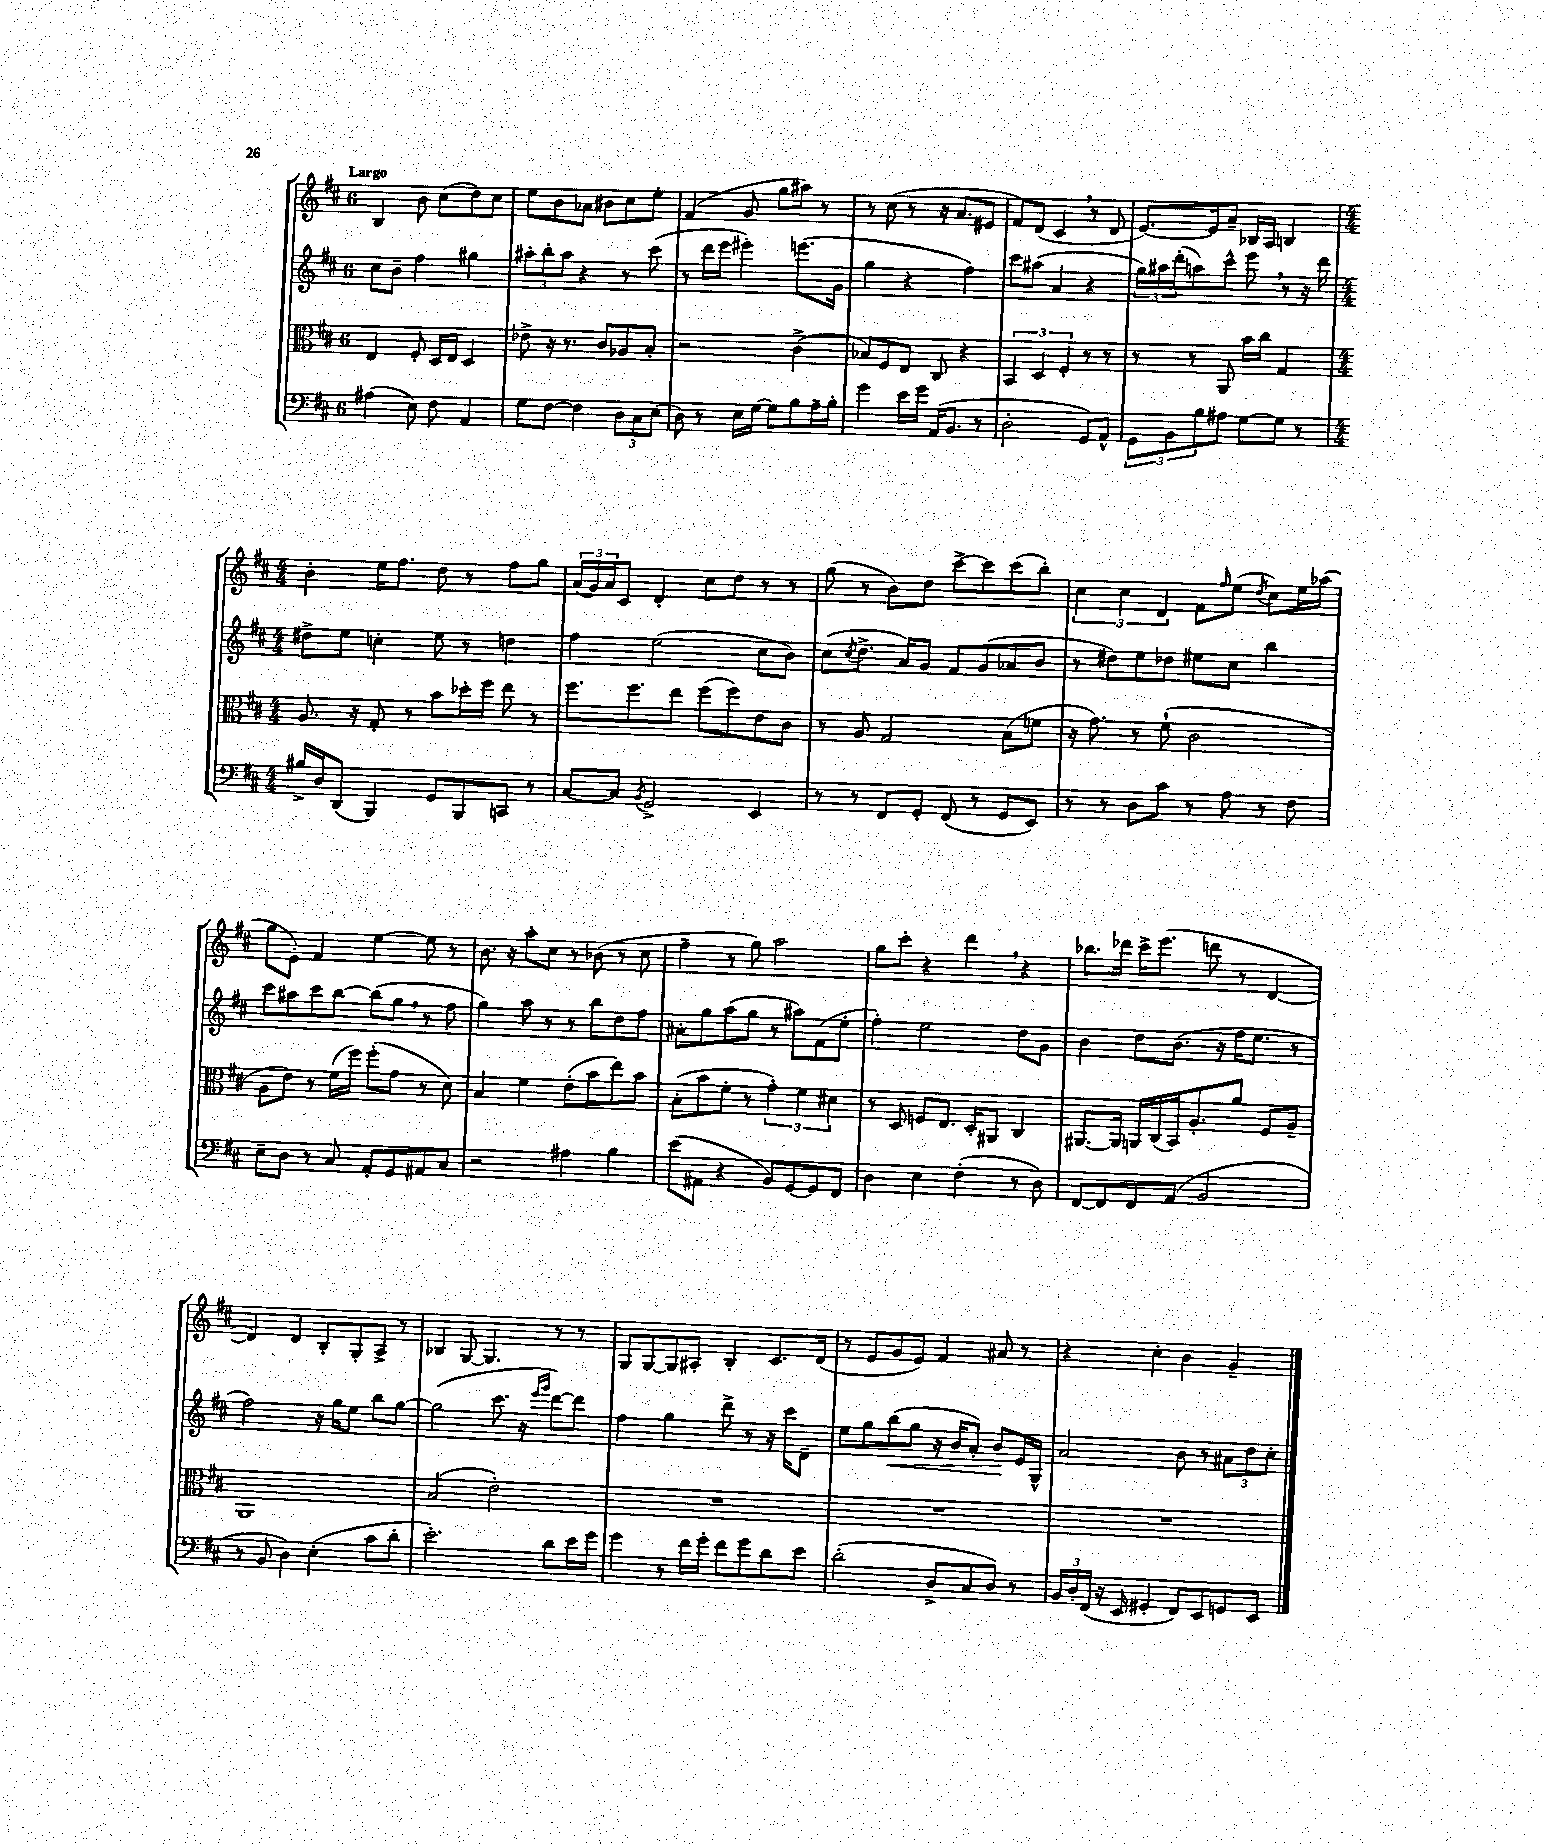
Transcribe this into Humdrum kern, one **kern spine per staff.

**kern	**kern	**kern	**kern
*staff4	*staff3	*staff2	*staff1
*clefF4	*clefC3	*clefG2	*clefG2
*k[f#c#]	*k[f#c#]	*k[f#c#]	*k[f#c#]
*M6/8	*M6/8	*M6/8	*M6/8
(4A#\	4E/	8cc#\L	4B/
.	.	8b~\J	.
8E\)	8F#'/	4ff#\	8b\
8F#\	16D/LL	.	(8cc#\L
.	16E/JJ	.	.
4AA/	4D/	4gg#\	8dd\)
.	.	.	8cc#\J
=	=	=	=
8G\L	8e-^\	12aa#'\L	8ee\L
.	.	12bb'\	.
[8F#\J	16r	.	8b\
.	.	12aa#\J	.
.	8.r	.	.
4F#\]	.	4r	8a-\J
.	8c#/L	.	8b#\L
12D\L	8A-/	8r	8cc#\
12C#\	.	.	.
.	8B'/J	(8ccc#\	8ee'\J
(12E\J	.	.	.
=	=	=	=
8D\)	2r	8r	(4f#/
8r	.	16ddd\LL	.
.	.	16eee\JJ	.
16E\LL	.	4eee#'\)	8g/
[16G\JJ	.	.	.
8G\]L	.	.	8gg\L
8B\	(4c#^\	(8.eee\L	8aa#\J)
16A~\L	.	.	8r
16B'\JJ	.	16g\Jk	.
=	=	=	=
4g\	8B-/L)	4gg\	8r
.	8F#/	.	(8cc#\
16e\LL	8E/J	4r	8r
16g\JJ	.	.	.
(16AA/LK	8C#/	.	16r
8.BB/J	.	.	8.a/L
.	4r	4ff#\)	.
8r	.	.	8e#/J
=	=	=	=
2D'\	6BB/	8ccc#\L	8f#/L)
.	.	(8aa#\J	(8d/J
.	6D/	.	.
.	.	4a/	4c#/
.	6F#'/	.	.
8GG/L)	8r	4r	8r
8AA^^/J	8r	.	8d/
=	=	=	=
12GG\L	8r	24gg\LL)	[8.e/L)
.	.	24aa#\	.
12BB\	.	(24ddd'\J	.
.	8r	8aa\)	.
12B\	.	.	.
.	.	.	16e/]k
8A#\J	8AA/	8ccc#^^\J	8a~/J
[8G\L	16b\LL	8eee\	16B-/LL
.	16cc#\JJ	.	16A/JJ
8G\]J	4G/	8r	4B/
8r	.	16r	.
.	.	16ddd\	.
=	=	=	=
*M4/4	*M4/4	*M4/4	*M4/4
16B#^/LL	8.A/	8dd#^\L	4b'\
16D/J	.	.	.
(8DD/J	.	8ee\J	.
.	16r	.	.
4BBB/)	8G'/	4cc'\	16ee\LK
.	.	.	8.ff#\J
.	8r	.	.
8GG/L	8b\L	8ee\	8dd\
8BBB/	16dd-'\L	8r	8r
.	16ff#\JJ	.	.
8CC/J	8ee\	4dd\	8ff#\L
8r	8r	.	8gg\J
=	=	=	=
[8C#/L	8.ff#\L	4ff#\	(24a/LL
.	.	.	24g/)
.	.	.	24a/J
8C#/]J	.	.	8c#/J
.	8.ff#\	.	.
8qBB/	.	.	.
2GG^/	.	(2ee\	4d'/
.	8ee\J	.	.
.	(8ff#\L	.	8cc#\L
.	8ff#\)	.	8dd\J
4EE/	8e\	8cc#\L	8r
.	8c#\J	8b\J)	8r
=	=	=	=
8r	8r	(8cc#\L	(8gg\
.	.	8qcc#/	.
8r	8A/	8.dd^\J	8r
8FF#/L	2G/	.	8b\L)
.	.	16a/LK)	.
8GG'/J	.	8g/J	8dd\J
(8FF#/	.	8f#/L	[8ccc#^\L
8r	.	(8g/	8ccc#\]
8GG/L	(8B\L	8a-/	(8ccc#\
8EE/J)	8f\J	8b/J	8bb'\J)
=	=	=	=
8r	16r	8r	6cc#\
.	8.g\)	.	.
8r	.	8dd#\L)	.
.	.	.	6cc#\
8D\L	8r	8ee\	.
.	.	.	6d/
8c#\J	(8f#`\	8dd-\J	.
8r	2c#\	8ee#\L	8f#\L
.	.	.	16qqff#/
8A\	.	8cc#\J	(8ee\J
.	.	.	8qdd/
8r	.	4bb\	8cc#\L)
8F#\	.	.	16ee\L
.	.	.	(16aa-\JJ
=	=	=	=
8E~\L	8A\L	8ccc#\L	8gg\L
8D\J	8e\J)	8aa#\	8e'\J)
8r	8r	8ccc#\	4f#/
8C#/	(16f#\LL	[8bb\J	.
.	16ff#\JJ)	.	.
8AA'/L	(8ff#'\L	(8bb\]L	[4ee\
8GG/	8g\J	8gg\J	.
8AA#/	8r	8r	8ee\]
8C#/J	8d\)	8ff#\	8r
=	=	=	=
2r	4B/	4gg\)	8.b\
.	.	.	16r
.	4f#\	8aa\	8aa'\L
.	.	8r	8cc#\J
4A#\	(8e'\L	8r	8r
.	8b\	8bb\L	(8b-\
4B\	8ee\)	8dd\	8r
.	8b\J	8ff#\J	8cc#\
=	=	=	=
(8e\L	(8B'\L	8a#'\L	4ff#~\
8AA#\J	8b\	8gg\	.
4r	8f#'\J	(8aa\	8r
.	8r	8gg\J	8gg\)
8BB/L)	6g'\)	8r	2aa\
[8GG/	.	8aa#\L)	.
.	6f#\	.	.
8GG/]	.	(8f#\	.
.	6d#\	.	.
8FF#/J	.	8ee'\J	.
=	=	=	=
4D\	8r	4ff#'\)	8gg\L
.	8D/	.	8ccc#'\J
4E\	8F/L	2ee\	4r
.	8.E/J	.	.
(4F#'\	.	.	4ddd\
.	16D'/LK	.	.
.	8AA#/J	.	.
8r	4C#/	8dd\L	4r
8D\)	.	8g\J	.
=	=	=	=
[8FF#/L	[8.AA#/L	4b\	8.bb-\L
8FF#/]	.	.	.
.	16AA#/]Jk	.	16ddd-\Jk
8FF#/	16AA/LL	8dd\L	16ccc#^\LK
.	(16C#/	.	(8.eee\J
(8AA/J	16BB/J)	(8.b\J	.
.	8.A'/	.	.
2BB/	.	.	8ddd\
.	.	16r	.
.	8a/J	16ff#\LK	8r
.	.	8.ee\J	.
.	8F#/L	.	[4d/
.	8A~/J	8r	.
=	=	=	=
8r	1AA	2ff#\)	4d/])
8BB/	.	.	.
4D\)	.	.	4d/
(4E'\	.	16r	8B'/L
.	.	16gg\LK	.
.	.	8ee\J	8G'/
8c#\L	.	8bb\L	8A^/J
8d'\J	.	[8gg\J	8r
=	=	=	=
2.e'\)	(2B/	(2gg\]	4B-/
.	.	.	[8G/
.	.	.	4.G/]
.	2e'\)	8.ccc#\	.
.	.	16r	.
.	.	16qqeee/LL	.
.	.	16qqggg/JJ	.
8d\L	.	[8ddd\L)	8r
16e\L	.	8ddd\]J	8r
16g\JJ	.	.	.
=	=	=	=
4g\	1r	4ff#\	8G/L
.	.	.	[8G/
8r	.	4gg\	8G/]
16f#\LL	.	.	8A#'/J
16g'\JJ	.	.	.
8f#\L	.	8ddd^\	4B'/
8g\	.	8r	.
8d\	.	16r	8.c#/L
.	.	16ccc#\LK	.
8e\J	.	8d~\J	.
.	.	.	(16d/Jk
=	=	=	=
(2d'\	1r	8ee\L	8r
.	.	8gg\	8e/L
.	.	(8bb\	8g/
.	.	8gg\J	8e/J)
8D^/L	.	16r	4f#/
.	.	16b/LK	.
8C#/	.	8a'/J)	.
8D/J)	.	8b/L	8a#/
8r	.	16e/L	8r
.	.	16G^^/JJ	.
=	=	=	=
24BB/LL	1r	2a/	4r
24D'/	.	.	.
(24FF#/JJ	.	.	.
16r	.	.	.
16EE/	.	.	.
4GG#'/	.	.	4cc#'\
8FF#/L)	.	8b\	4b\
8EE/	.	8r	.
8GG/	.	12a#\L	4g~/
.	.	12dd\	.
8EE/J	.	.	.
.	.	12cc#'\J	.
==	==	==	==
*-	*-	*-	*-
